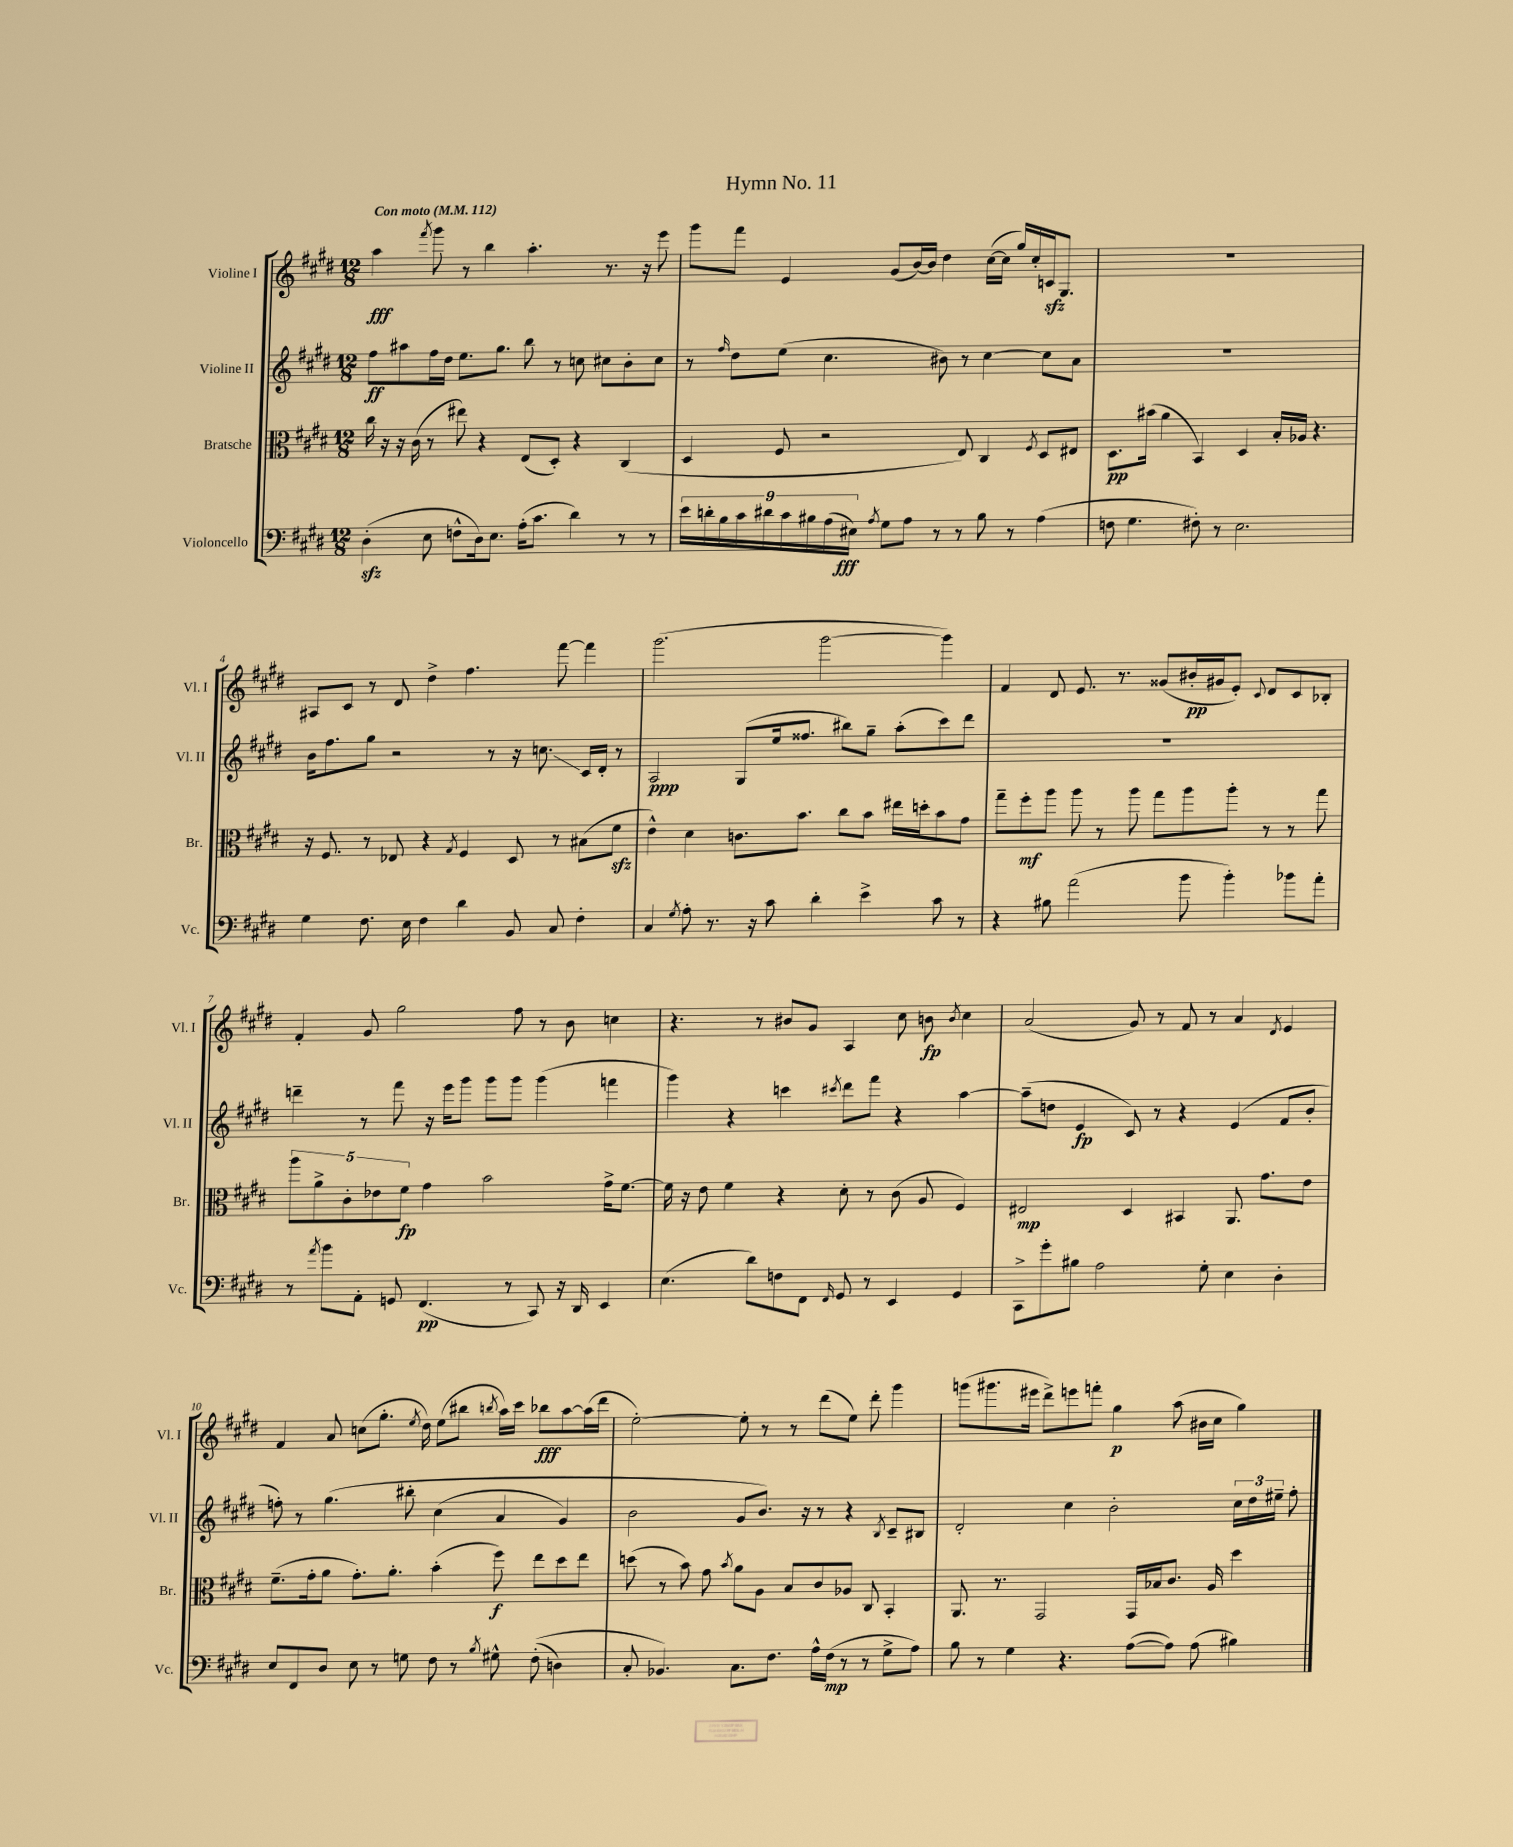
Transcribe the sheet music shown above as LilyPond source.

\header { title = "Hymn No. 11" }
<<
\new StaffGroup <<
\new Staff = "s0" \with { instrumentName = "Violine I" shortInstrumentName = "Vl. I" } {
    \clef treble \key e \major \numericTimeSignature \time 12/8 \tempo "Con moto" 4 = 112
    \autoBeamOff a''4\fff \acciaccatura { fis'''8 } gis'''8 r8 b''4 a''4.-. r8. r16 e'''8 |
    gis'''8[ fis'''8] e'4 gis'8[( b'16~) b'16] dis''4 cis''16[~( cis''16] gis''16[) cis''16-. c'16\sfz gis8.] |
    R1. |
    ais8[ cis'8] r8 dis'8 dis''4-> fis''4. fis'''8~ fis'''4 |
    gis'''2.( gis'''2~ gis'''4) |
    fis'4 dis'8 e'8. r8. gisis'8[( bis'16-.\pp gis'16 e'8]-.) \appoggiatura { cis'8 } dis'8[ cis'8 bes8]-. |
    fis'4-. gis'8 gis''2 fis''8 r8 b'8 c''4 |
    r4. r8 bis'8[ gis'8] a4 cis''8 b'8\fp \acciaccatura { b'8 } cis''4 |
    a'2( gis'8) r8 fis'8 r8 a'4 \acciaccatura { dis'8 } e'4 |
    fis'4 a'8 c''8[( gis''8.]-. \acciaccatura { e''8 } dis''16) e''8[( bis''8] \acciaccatura { b''8 } a''16[) cis'''16] bes''8[\fff a''8~ a''16( dis'''16] |
    e''2~-.) e''8-. r8 r8 dis'''8[( e''8]) dis'''8-. gis'''4 |
    g'''8[( gis'''8. eis'''16] dis'''8[->) e'''8 f'''8]-. gis''4\p a''8( bis'16[ cis''16] gis''4) \bar "|." |
}
\new Staff = "s1" \with { instrumentName = "Violine II" shortInstrumentName = "Vl. II" } {
    \clef treble \key e \major \numericTimeSignature \time 12/8
    \autoBeamOff fis''8[\ff ais''8 fis''16 dis''16] e''8.[ gis''8.] b''8 r8 c''8 cis''8[ b'8-. cis''8] |
    r8 \grace { fis''16 } dis''8[ e''8]( cis''4. bis'8) r8 cis''4~ cis''8[ a'8] |
    R1. |
    b'16[ fis''8. gis''8] r2 r8 r16 c''8.\glissando cis'16[ dis'16]-. r8 |
    a2\ppp gis8[( e''16 fisis''8.] bis''8[) gis''8]-- a''8[-.( cis'''8) dis'''8] |
    R1. |
    d'''4-- r8 fis'''8 r16 e'''16[ gis'''8] gis'''8[ gis'''8] gis'''4( f'''4 |
    gis'''4) r4 c'''4 \acciaccatura { cis'''8 } dis'''8[ fis'''8] r4 a''4~ |
    a''8[--( d''8] e'4\fp cis'8) r8 r4 e'4( fis'8[ b'8]-. |
    f''8-.) r8 gis''4.\( bis''8-. cis''4( a'4 gis'4) |
    b'2 gis'8[ b'8.]\) r16 r8 r4 \acciaccatura { b8 } cis'8[-- bis8] |
    dis'2-. cis''4 b'2-. \tuplet 3/2 { cis''16[ dis''16 eis''16]-- } fis''8-. \bar "|." |
}
\new Staff = "s2" \with { instrumentName = "Bratsche" shortInstrumentName = "Br." } {
    \clef alto \key e \major \numericTimeSignature \time 12/8
    \autoBeamOff cis''16 r16 r16 cis'16( r8 eis''8) r4 e8[( dis8]-.) r4 cis4( |
    dis4 fis8 r2 e8) cis4 \acciaccatura { fis8 } dis8[ eis8] |
    dis8.[\pp bis'16]( a'4 b,4) dis4 b16[-. aes16] r4. |
    r16 fis8. r8 ees8 r4 \acciaccatura { gis8 } fis4 dis8 r8 bis8[( fis'8]\sfz |
    e'4-^) dis'4 c'8.[ b'8.] cis''8[ b'8] eis''16[ d''16-. b'8 gis'8] |
    gis''8[-- fis''8-.\mf a''8] a''8 r8 a''8 gis''8[ a''8 a''8]-. r8 r8 gis''8 |
    \tuplet 5/4 { a''8[ a'8-> cis'8-. ees'8 fis'8]\fp } gis'4 b'2 gis'16[-> fis'8.]~ |
    fis'16 r16 e'8 fis'4 r4 dis'8-. r8 cis'8( a8 fis4) |
    eis2\mp dis4 bis,4 a,8. gis'8.[ e'8] |
    fis'8.[--( gis'16-. a'8] gis'8.[-.) a'8.]-. b'4-.( fis''8\f) e''8[ dis''8 e''8] |
    d''8( r8 b'8) gis'8 \acciaccatura { b'8 } a'8[ a8] b8[ cis'8 aes8] cis8 b,4-. |
    a,8. r8. gis,2 gis,16[ bes16 cis'8.] a16 dis''4 \bar "|." |
}
\new Staff = "s3" \with { instrumentName = "Violoncello" shortInstrumentName = "Vc." } {
    \clef bass \key e \major \numericTimeSignature \time 12/8
    \autoBeamOff dis4-.\sfz( e8 f8[-^ dis16) e8.] a16[-.( cis'8.] dis'4) r8 r8 |
    \tuplet 9/8 { e'16[ d'16-. b16 cis'16 dis'16 cis'16 bis16 a16( eis16]\fff) } \acciaccatura { a8 } gis8[ a8] r8 r8 bis8 r8 a4( |
    f8 gis4. fis8-.) r8 e2. |
    gis4 fis8. e16 fis4 dis'4 b,8 cis8 fis4-. |
    cis4 \acciaccatura { gis8 } a8-. r8. r16 cis'8 dis'4-. e'4-> cis'8 r8 |
    r4 bis8 a'2( b'8 b'4-.) bes'8[ a'8]-. |
    r8 \acciaccatura { a'8 } b'8[ a,8]-. g,8 fis,4.\pp( r8 cis,8) r16 dis,16 e,4 |
    e4.( dis'8[) f8 fis,8] \grace { fis,16 } gis,8 r8 e,4 gis,4 |
    cis,8[-> gis'8-. bis8] a2 gis8-. e4 dis4-. |
    e8[ fis,8 dis8] e8 r8 g8 fis8 r8 \acciaccatura { b8 } gis8-^ fis8-.(\( d4) |
    cis8-. bes,4.\) cis8.[ fis8.] a16[-^ fis16]\mp( r8 r8 gis8[-> a8]) |
    b8 r8 gis4 r4. a8[~( a8]) a8( bis4) \bar "|." |
}
>>
>>
